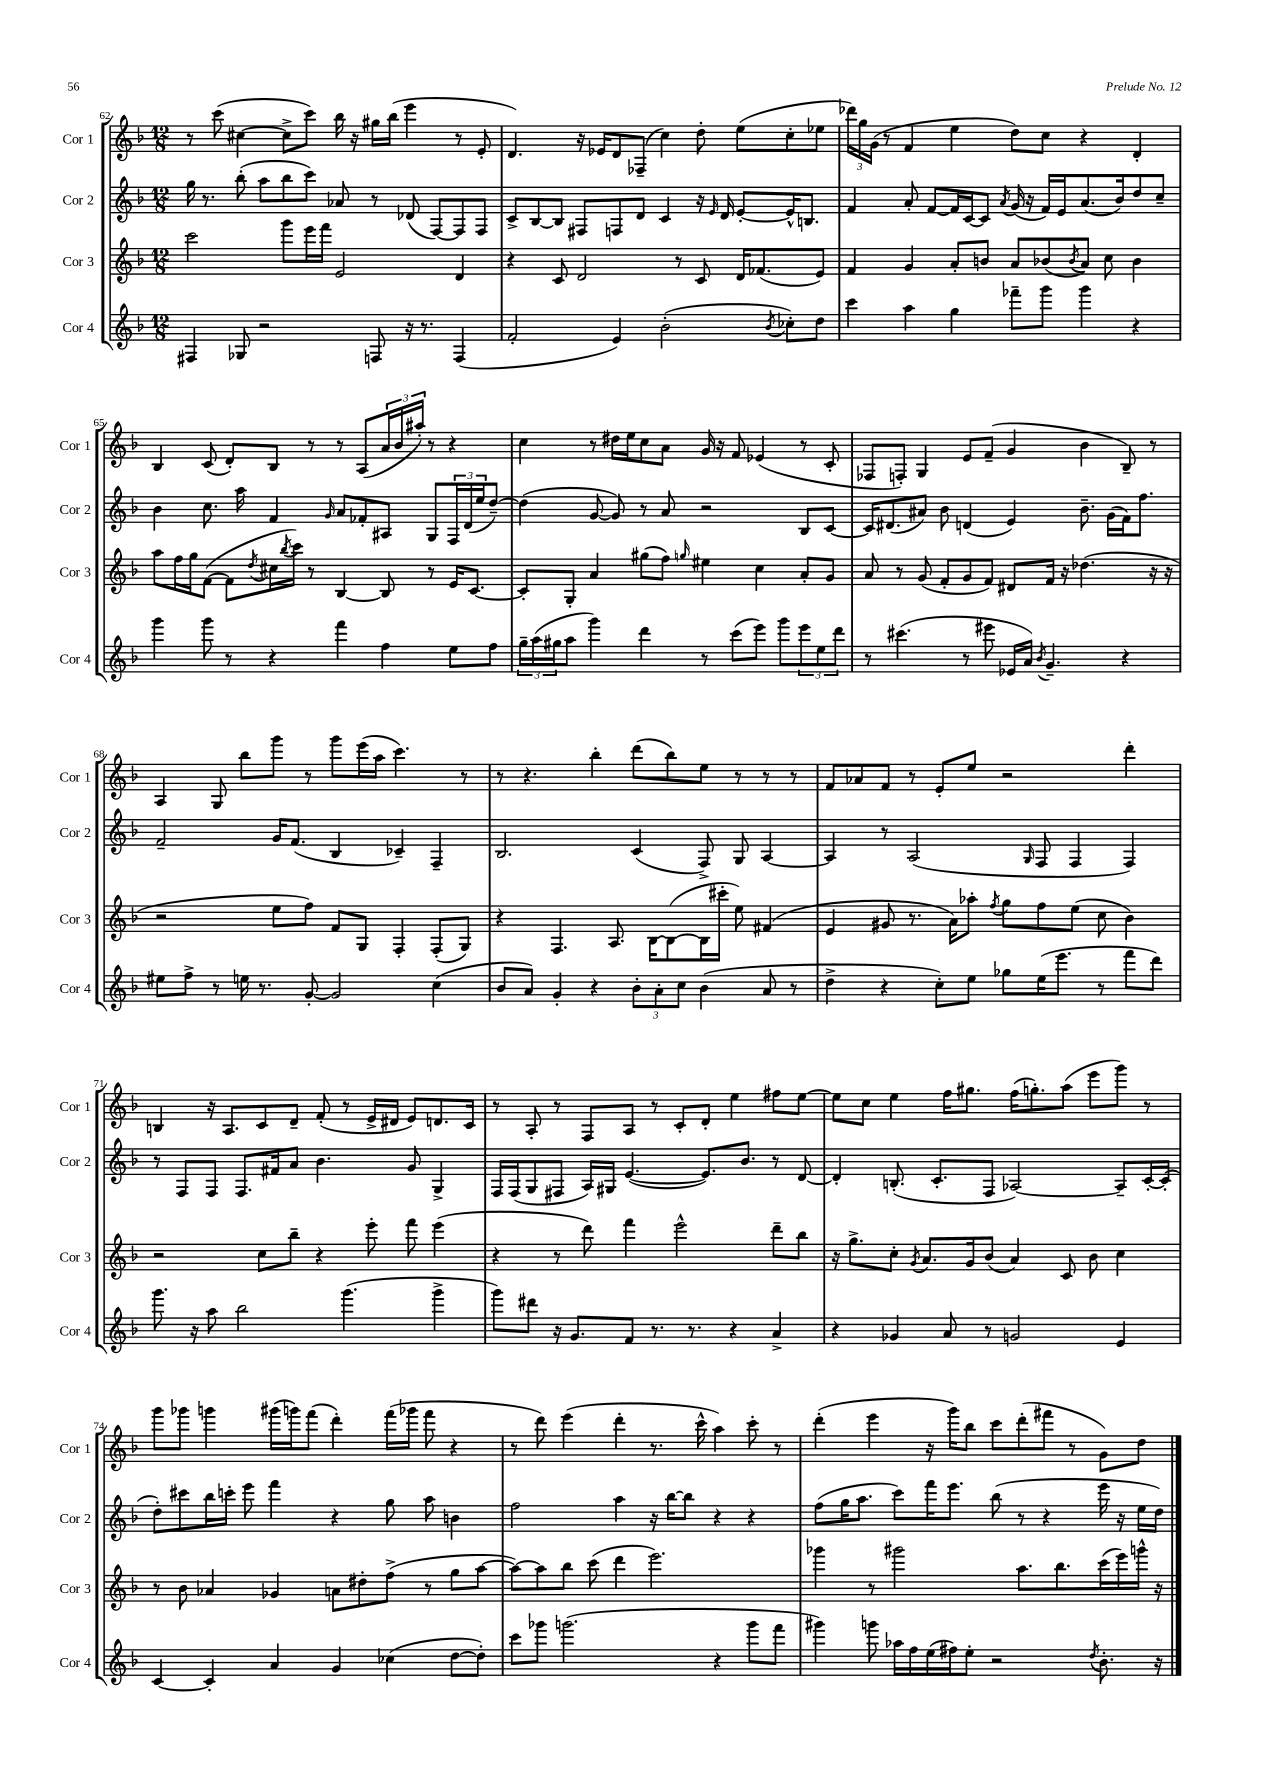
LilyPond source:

<<
\new StaffGroup <<
\new Staff = "s0" \with { instrumentName = "Cor 1" shortInstrumentName = "Cor 1" } {
    \clef treble \key f \major \numericTimeSignature \time 12/8
    r8 c'''8( cis''4~ cis''8-> c'''8) bes''16 r16 gis''16 bes''16( e'''4 r8 e'8-. |
    d'4.) r16 ees'16 d'8 fes8--( c''4) d''8-. e''8( c''8-. ees''8 |
    \tuplet 3/2 { des'''16) g''16 g'16( } r8 f'4 e''4 d''8) c''8 r4 d'4-. |
    bes4 c'8( d'8-.) bes8 r8 r8 a8( \tuplet 3/2 { a'16 bes'16 ais''16-.) } r8 r4 |
    c''4 r8 dis''16 e''16 c''8 a'8 g'16 r16 f'8 ees'4( r8 c'8-. |
    fes8 f8-.) g4 e'8 f'8--( g'4 bes'4 bes8--) r8 |
    a4 g8 bes''8 g'''8 r8 g'''8 e'''16( a''16 c'''4.) r8 |
    r8 r4. bes''4-. d'''8( bes''8) e''8 r8 r8 r8 |
    f'8 aes'8 f'8 r8 e'8-. e''8 r2 d'''4-. |
    b4 r16 a8. c'8 d'8-- f'8-.( r8 e'16-> dis'16 e'8) d'8. c'16 |
    r8 a8-. r8 f8 a8 r8 c'8-. d'8-. e''4 fis''8 e''8~ |
    e''8 c''8 e''4 f''16 gis''8. f''16( g''8.-.) a''8( e'''8 g'''8) r8 |
    g'''8 ges'''8 g'''4 gis'''16( g'''16) f'''8( d'''4-.) f'''16( ges'''16 f'''8 r4 |
    r8 d'''8) e'''4( d'''4-. r8. c'''16-^ a''4) c'''8-. r8 |
    d'''4-.( e'''4 r16 g'''16) bes''8 c'''8 d'''8-.( fis'''8 r8 g'8) d''8 \bar "|." |
}
\new Staff = "s1" \with { instrumentName = "Cor 2" shortInstrumentName = "Cor 2" } {
    \clef treble \key f \major \numericTimeSignature \time 12/8
    g''16 r8. bes''8-.( a''8 bes''8 c'''8) aes'8 r8 des'8( f8~) f8 f8 |
    c'8-> bes8~ bes8 fis8 f8 d'8 c'4 r16 \grace { e'16 } d'16 e'8~-. e'16-^ b8. |
    f'4 a'8-. f'8~ f'16 c'16~ c'8 \acciaccatura { a'8 } g'16( r16 f'16) e'16 a'8.( bes'16) d''8 c''8-- |
    bes'4 c''8. a''16 f'4 \grace { g'16 } a'8 fes'8-. ais8 g8 \tuplet 3/2 { f16 d'16( e''16 } d''8~--) |
    d''4( g'8~ g'8) r8 a'8 r2 bes8 c'8~ |
    c'16 dis'8.( ais'8) bes'8 d'4( e'4) bes'8.-- g'16( f'16) f''8. |
    f'2-- g'16 f'8.( bes4 ces'4--) f4-- |
    bes2. c'4( f8->) g8 a4~ |
    a4 r8 a2( \grace { g16 } f8 f4 f4) |
    r8 f8 f8 f8. fis'16 a'8 bes'4. g'8 g4-> |
    f16 f16( g8 fis8 a16) gis16 e'4.~( e'8.) bes'8. r8 d'8~ |
    d'4-. b8.-.( c'8.-. f8 aes2~) aes8-- c'16~-. c'16-.( |
    d''8-.) cis'''8 bes''16 c'''16-. e'''8 f'''4 r4 g''8 a''8 b'4 |
    f''2 a''4 r16 bes''16~ bes''8 r4 r4 |
    f''8( g''16 a''8. c'''8) f'''16 e'''8. bes''8( r8 r4 e'''16 r16 e''16 d''16) \bar "|." |
}
\new Staff = "s2" \with { instrumentName = "Cor 3" shortInstrumentName = "Cor 3" } {
    \clef treble \key f \major \numericTimeSignature \time 12/8
    c'''2 g'''8 e'''16 f'''16 e'2 d'4 |
    r4 c'8 d'2 r8 c'8 d'16 fes'8.( e'8) |
    f'4 g'4 a'8-. b'8 a'8 bes'8( \acciaccatura { bes'8 } a'8) c''8 bes'4 |
    a''8 f''16 g''16 f'8~( f'8 \acciaccatura { d''8 } cis''16 \acciaccatura { bes''8 } c'''16) r8 bes4~ bes8 r8 e'16 c'8.~ |
    c'8-. g8-. a'4 gis''8( f''8) \grace { g''16 } eis''4 c''4 a'8-. g'8 |
    a'8 r8 g'8( f'8-. g'8 f'8) dis'8 f'16 r16 des''4.( r16 r16 |
    r2 e''8 f''8) f'8 g8 f4-. f8-.( g8) |
    r4 f4. a8. bes16~ bes8~( bes16 cis'''16-. e''8) fis'4( |
    e'4 gis'8 r8. a'16) aes''8-. \acciaccatura { f''8 } g''8 f''8 e''8( c''8 bes'4) |
    r2 c''8 bes''8-- r4 e'''8-. f'''8 e'''4( |
    r4 r8 d'''8) f'''4 e'''2-^ d'''8-- bes''8 |
    r16 g''8.-> c''8-. \acciaccatura { g'8 } a'8. g'16 bes'8( a'4) c'8 bes'8 c''4 |
    r8 bes'8 aes'4 ges'4 a'8 dis''8-. f''8->( r8 g''8 a''8~ |
    a''8~) a''8 bes''8 c'''8( d'''4 e'''2.) |
    ges'''4 r8 gis'''2 a''8. bes''8. c'''16( e'''16) g'''16-^ r16 \bar "|." |
}
\new Staff = "s3" \with { instrumentName = "Cor 4" shortInstrumentName = "Cor 4" } {
    \clef treble \key f \major \numericTimeSignature \time 12/8
    fis4 ges8 r2 f8 r16 r8. f4( |
    f'2-. e'4) bes'2-.( \acciaccatura { bes'8 } ces''8-.) d''8 |
    c'''4 a''4 g''4 fes'''8-- g'''8 g'''4 r4 |
    g'''4 g'''8 r8 r4 f'''4 f''4 e''8 f''8 |
    \tuplet 3/2 { g''16-- a''16( gis''16 } a''8 g'''4) d'''4 r8 c'''8( e'''8) g'''8 \tuplet 3/2 { e'''8 e''8 d'''8 } |
    r8 cis'''4.( r8 eis'''8 ees'16 a'16) \acciaccatura { bes'8 } g'4.-- r4 |
    eis''8 f''8-> r8 e''16 r8. g'8~-. g'2 c''4( |
    bes'8 a'8) g'4-. r4 \tuplet 3/2 { bes'8-. a'8-. c''8 } bes'4( a'8 r8 |
    d''4-> r4 c''8-.) e''8 ges''8 e''16( e'''8. r8 f'''8 d'''8) |
    g'''8. r16 a''8 bes''2 g'''4.( g'''4-> |
    g'''8) dis'''8 r16 g'8. f'8 r8. r8. r4 a'4-> |
    r4 ges'4 a'8 r8 g'2 e'4 |
    c'4~ c'4-. a'4 g'4 ces''4( d''8~ d''8-.) |
    c'''8 ges'''8 g'''2.( r4 g'''8 f'''8 |
    gis'''4) g'''8 aes''16 f''16 e''16( fis''16) e''8-. r2 \acciaccatura { d''8 } bes'8.-. r16 \bar "|." |
}
>>
>>
\layout { \context { \Score currentBarNumber = #62 } }
